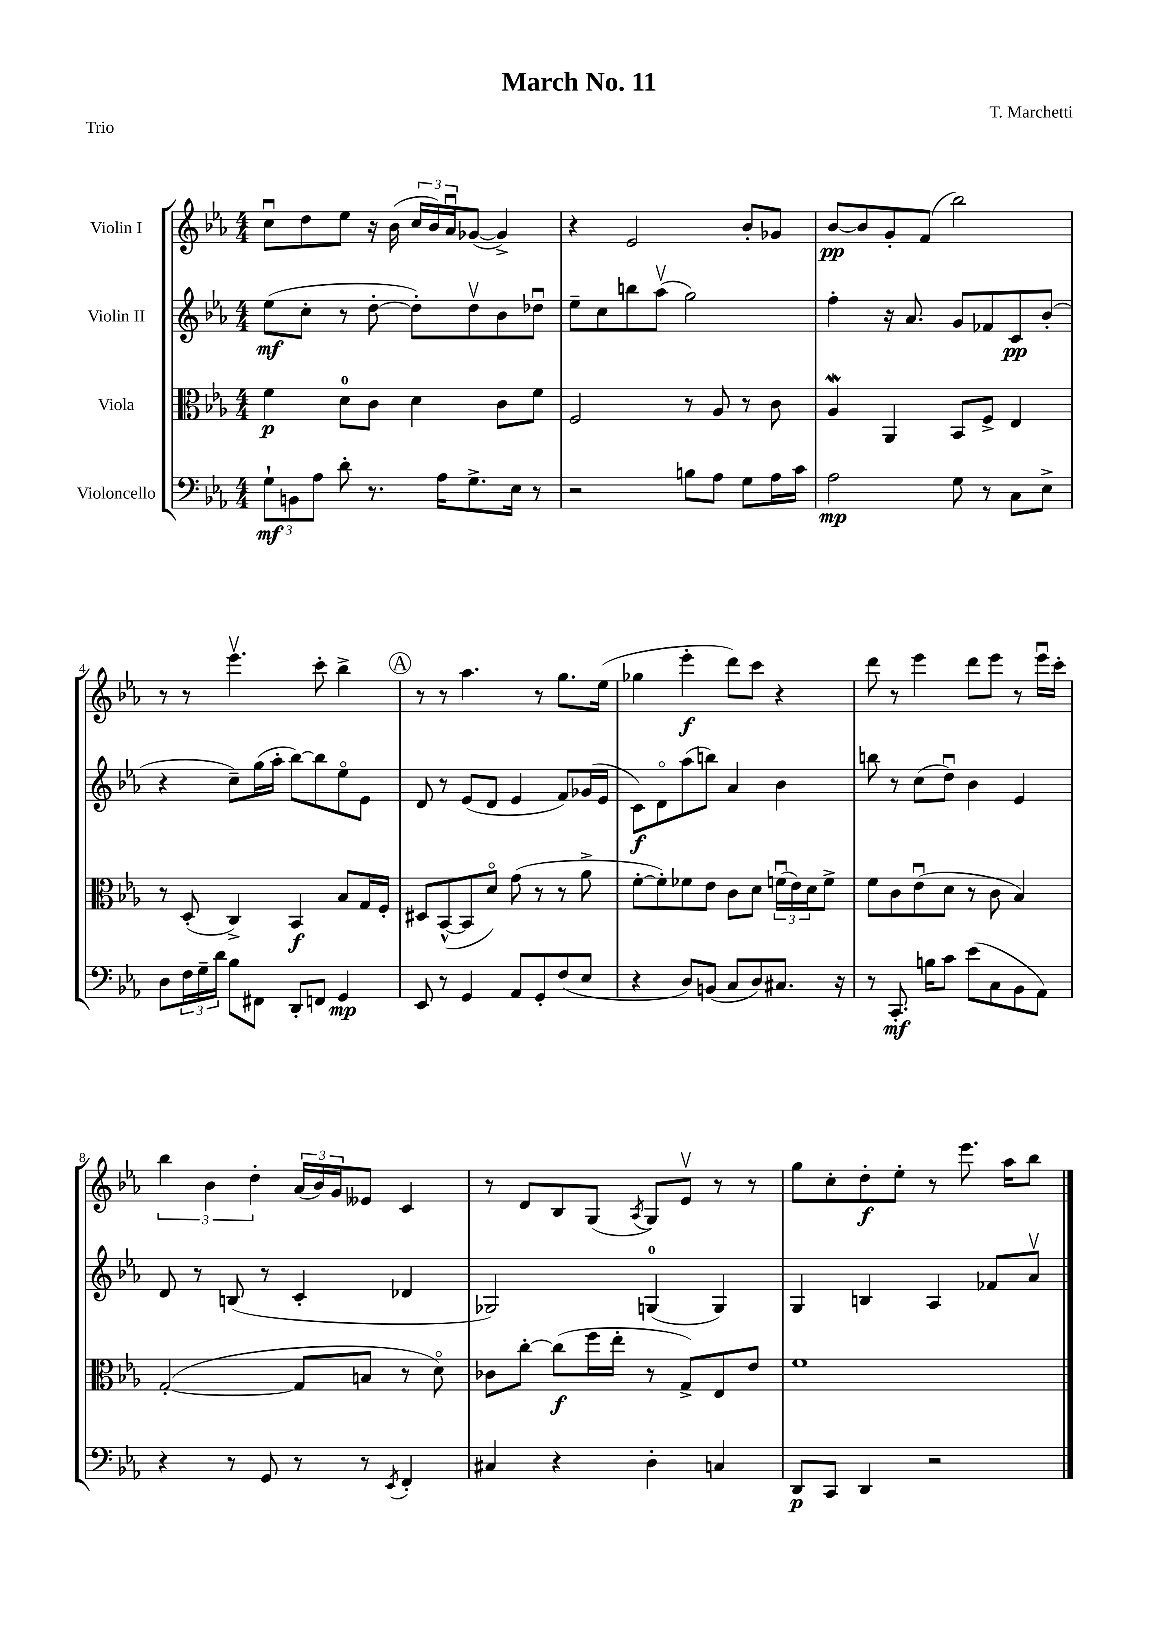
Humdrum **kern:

**kern	**kern	**kern	**kern
*staff4	*staff3	*staff2	*staff1
*clefF4	*clefC3	*clefG2	*clefG2
*k[b-e-a-]	*k[b-e-a-]	*k[b-e-a-]	*k[b-e-a-]
*M4/4	*M4/4	*M4/4	*M4/4
12G`	4f	(8ee-	8ccu
12BB	.	.	.
.	.	8cc'	8dd
12A-	.	.	.
8d'	8d	8r	8ee-
8.r	8c	[8dd'	16r
.	.	.	(16b-
.	4d	8dd'])	24cc
.	.	.	24b-)
16A-	.	.	.
.	.	.	24a-u
8.G^	.	8ddv	([8g-
.	8c	8b-	4g-^])
16E-	.	.	.
8r	8f	8dd-u	.
=	=	=	=
2r	2F	8ee-~	4r
.	.	8cc	.
.	.	8bb	2e-
.	.	(8aa-v	.
8B	8r	2gg)	.
8A-	8A-	.	.
8G	8r	.	8b-'
16A-	8c	.	8g-
16c	.	.	.
=	=	=	=
2A-	4A-	4ff'	[8b-
.	.	.	8b-]
.	4AA-	16r	8g'
.	.	8.a-	.
.	.	.	(8f
8G	8BB-	8g	2bb-)
8r	8F^	8f-	.
8C	4E-	8c	.
8E-^	.	(8b-'	.
=	=	=	=
8D	8r	4r	8r
24F	(8D'	.	8r
24G~	.	.	.
24d	.	.	.
8B-	4C^)	8cc~)	4.eee-v
8FF#	.	(16gg	.
.	.	16aa-'	.
8DD'	4BB-	[8bb-)	.
8FF	.	8bb-]	8ccc'
4GG	8B-	8ee-o	4bb-^
.	16G	8e-	.
.	16F'	.	.
=	=	=	=
8EE-	8D#	8d	8r
8r	([8BB-^^	8r	8r
4GG	8BB-]	(8e-	4.aa-
.	8do)	8d	.
8AA-	(8g	4e-	.
8GG'	8r	.	8r
(8F	8r	8f)	8.gg
8E-	8a-^	(16g-	.
.	.	16e-	(16ee-
=	=	=	=
4r	[8f'	8c)	4gg-
.	8f'])	8do	.
8D)	8f-	(8aa-	4eee-'
(8BB	8e-	8bb)	.
8C	8c	4a-	8ddd)
8D)	8d	.	8ccc
8.C#	(24fu	4b-	4r
.	24e-)	.	.
.	24d	.	.
.	8f^	.	.
16r	.	.	.
=	=	=	=
8r	8f	8bb	8ddd
8.CC'	8c	8r	8r
.	(8e-u	(8cc	4eee-
16B	.	.	.
8c	8d	8ddu)	.
(8e-	8r	4b-	8ddd
8C	8c	.	8eee-
8BB-	4B-)	4e-	8r
8AA-)	.	.	16eee-u
.	.	.	16ccc'
=	=	=	=
4r	([2G'	8d	6bb-
.	.	8r	.
.	.	.	6b-
8r	.	(8B	.
.	.	.	6dd'
8GG	.	8r	.
8r	8G]	4c'	(24a-
.	.	.	24b-)
.	.	.	24g
8r	8B	.	8e--
8qEE-	.	.	.
4FF'	8r	4d-	4c
.	8do)	.	.
=	=	=	=
4C#	8c-	2G-)	8r
.	[8cc'	.	8d
4r	(8cc]	.	8B-
.	16ff	.	(8G
.	16ee-'	.	.
.	.	.	8qA-
4D'	8r	(4G	8G)
.	8G^)	.	8e-v
4C	8E-	4G)	8r
.	8e-	.	8r
=	=	=	=
8DD	1f	4G	8gg
8CC	.	.	8cc'
4DD	.	4B	8dd'
.	.	.	8ee-'
2r	.	4A-	8r
.	.	.	8.eee-
.	.	8f-	.
.	.	.	16aa-
.	.	8a-v	8bb-
==	==	==	==
*-	*-	*-	*-
